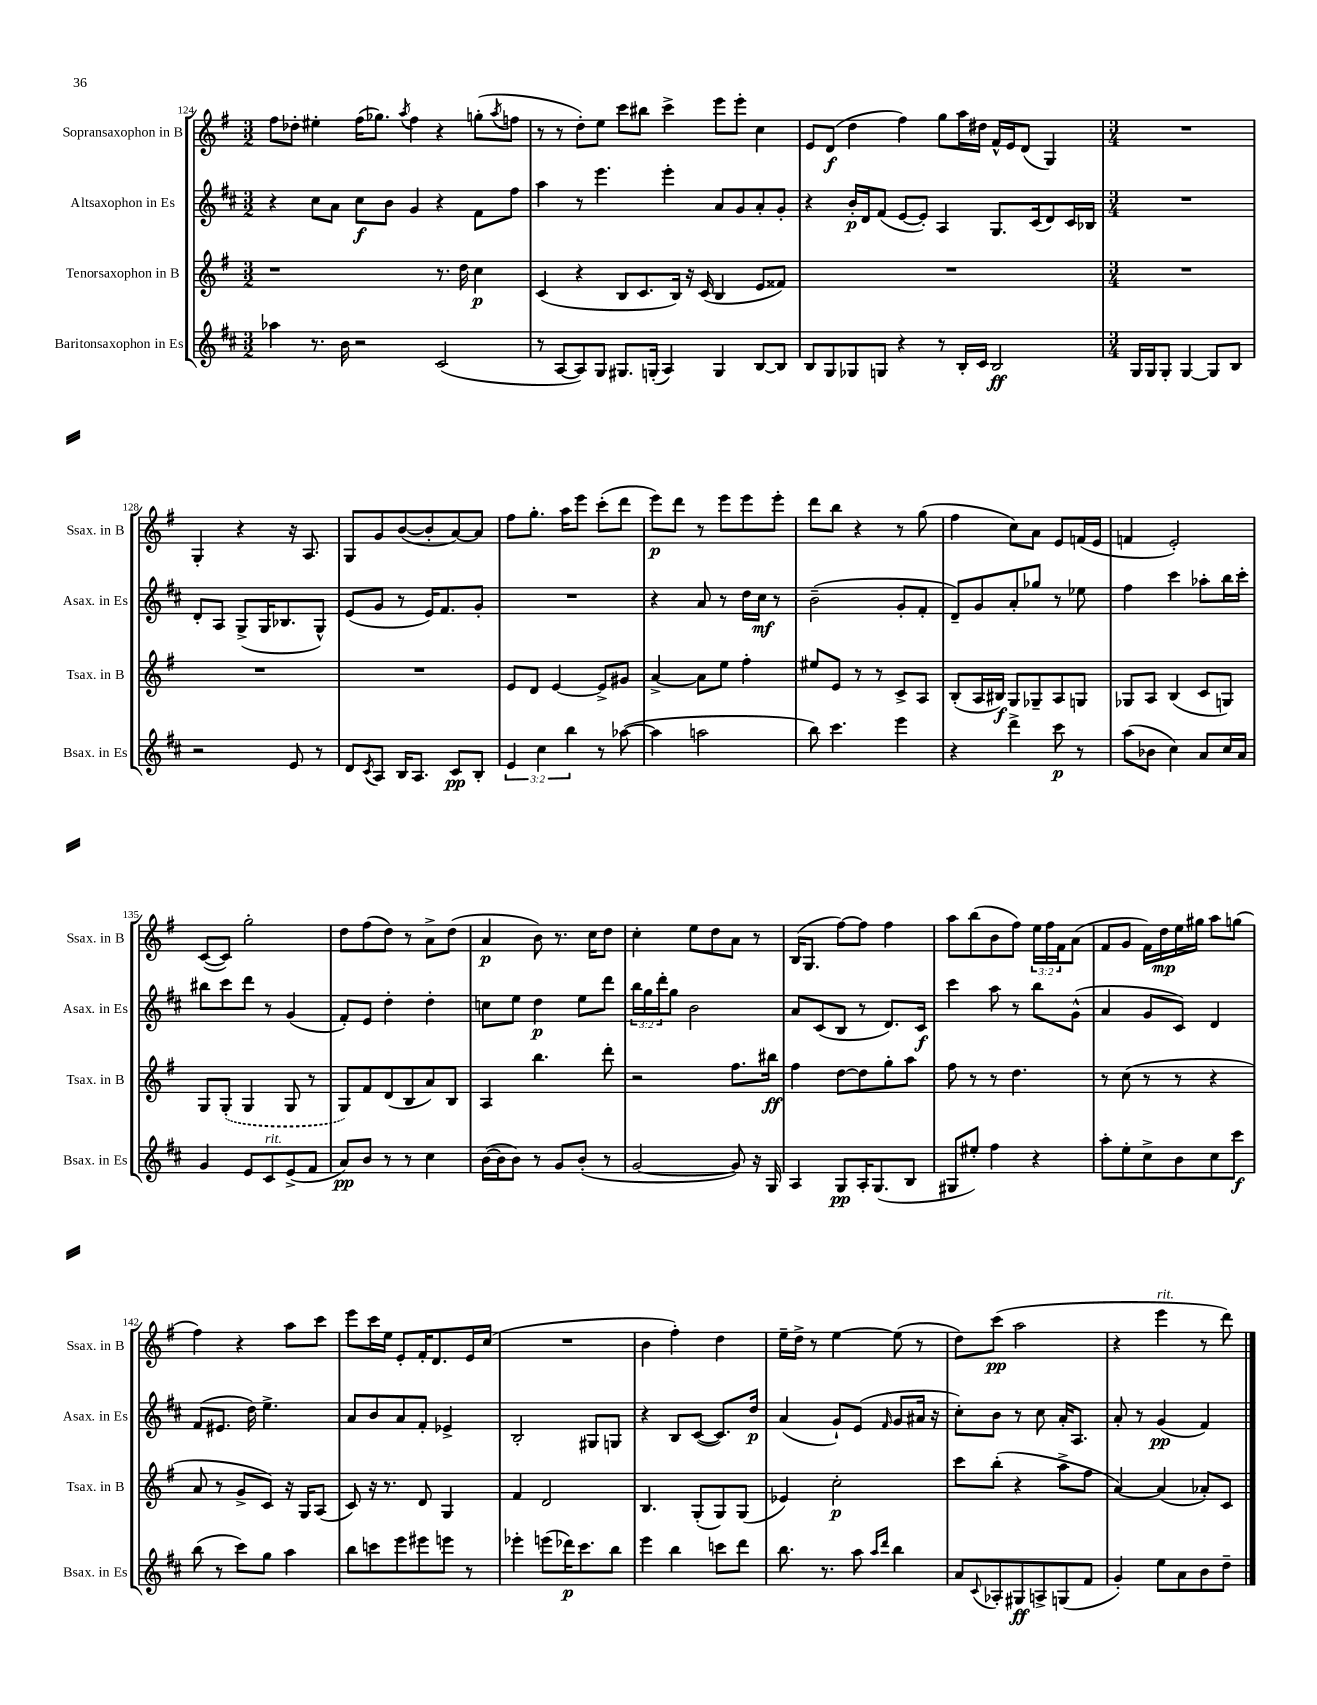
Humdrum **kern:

**kern	**dynam	**kern	**dynam	**kern	**dynam	**kern	**dynam
*part4	*part4	*part3	*part3	*part2	*part2	*part1	*part1
*staff4	*staff4	*staff3	*staff3	*staff2	*staff2	*staff1	*staff1
*I"Baritonsaxophon in Es	*	*I"Tenorsaxophon in B	*	*I"Altsaxophon in Es	*	*I"Sopransaxophon in B	*
*I'Bsax. in Es	*	*I'Tsax. in B	*	*I'Asax. in Es	*	*I'Ssax. in B	*
*clefG2	*	*clefG2	*	*clefG2	*	*clefG2	*
*k[f#c#]	*	*k[f#]	*	*k[f#c#]	*	*k[f#]	*
*M3/2	*	*M3/2	*	*M3/2	*	*M3/2	*
=124	=124	=124	=124	=124	=124	=124	=124
4aa-X\	.	1r	.	4r	.	8ff#\L	.
.	.	.	.	.	.	8dd-X'\J	.
8.r	.	.	.	8cc#\L	.	4ee#X'\	.
.	.	.	.	8a\J	.	.	.
16b\	.	.	.	.	.	.	.
2r	.	.	.	8cc#\L	f	(16ff#\KL	.
.	.	.	.	.	.	8.gg-X\J)	.
.	.	.	.	8b\J	.	.	.
.	.	.	.	.	.	8qaa/	.
.	.	.	.	4g/	.	4ff#\	.
(2c#/	.	8.r	.	4r	.	4r	.
.	.	16dd\	.	.	.	.	.
.	.	4cc\	p	8f#\L	.	(8ggn'\L	.
.	.	.	.	.	.	8qaa/	.
.	.	.	.	8ff#\J	.	8ffn\J	.
=125	=125	=125	=125	=125	=125	=125	=125
8r	.	(4c/	.	4aa\	.	8r	.
[8A/L	.	.	.	.	.	8r	.
8A/])	.	4r	.	8r	.	8dd'\L)	.
8G/J	.	.	.	4.eee\	.	8ee\J	.
8.G#X/L	.	8B/L	.	.	.	8ccc\L	.
.	.	8.c/	.	.	.	8bb#X\J	.
(16Gn'/Jk	.	.	.	.	.	.	.
4A/)	.	.	.	4eee'\	.	4ccc^\	.
.	.	16B/Jk)	.	.	.	.	.
.	.	16r	.	.	.	.	.
.	.	(16c/	.	.	.	.	.
4G/	.	4B/	.	8a/L	.	8eee\L	.
.	.	.	.	8g/	.	8eee'\J	.
[8B/L	.	8e/L	.	8a'/	.	4cc\	.
8B/J]	.	8f##X/J)	.	8g'/J	.	.	.
=126	=126	=126	=126	=126	=126	=126	=126
8B/L	.	1.r	.	4r	.	8e/L	.
8G/	.	.	.	.	.	(8d/J	f
8G-X/	.	.	.	16b'/LL	p	4dd\	.
.	.	.	.	16d/J	.	.	.
8Gn/J	.	.	.	(8f#/J	.	.	.
4r	.	.	.	[8e/L	.	4ff#\)	.
.	.	.	.	8e'/J])	.	.	.
8r	.	.	.	4A/	.	8gg\L	.
16B'/LL	.	.	.	.	.	16aa\L	.
16c#/JJ	.	.	.	.	.	16dd#X\JJ	.
2B/	ff	.	.	8.G/L	.	16f#^^/LL	.
.	.	.	.	.	.	16e/J	.
.	.	.	.	.	.	(8d/J	.
.	.	.	.	(16c#/k	.	.	.
.	.	.	.	8d/)	.	4G/)	.
.	.	.	.	16c#/L	.	.	.
.	.	.	.	16B-X/JJ	.	.	.
=127	=127	=127	=127	=127	=127	=127	=127
*M3/4	*	*M3/4	*	*M3/4	*	*M3/4	*
16G/LL	.	2.r	.	2.r	.	2.r	.
16G/J	.	.	.	.	.	.	.
8G'/J	.	.	.	.	.	.	.
[4G/	.	.	.	.	.	.	.
8G/L]	.	.	.	.	.	.	.
8B/J	.	.	.	.	.	.	.
!!LO:LB:g=z
=128	=128	=128	=128	=128	=128	=128	=128
2r	.	2.r	.	8d'/L	.	4G'/	.
.	.	.	.	8A/J	.	.	.
.	.	.	.	(8G^/L	.	4r	.
.	.	.	.	16G/K	.	.	.
.	.	.	.	8.B-X/	.	.	.
8e/	.	.	.	.	.	16r	.
.	.	.	.	.	.	8.A/	.
8r	.	.	.	8G^^/J)	.	.	.
=129	=129	=129	=129	=129	=129	=129	=129
8d/L	.	2.r	.	(8e/L	.	8G/L	.
8qc#/	.	.	.	.	.	.	.
8A/J	.	.	.	8g/J	.	8g/	.
16B/KL	.	.	.	8r	.	([8b/	.
8.A/J	.	.	.	.	.	.	.
.	.	.	.	16e/KL)	.	8b'/]	.
.	.	.	.	8.f#/	.	.	.
8c#/L	pp	.	.	.	.	[8a/)	.
8B'/J	.	.	.	8g'/J	.	8a/J]	.
=130	=130	=130	=130	=130	=130	=130	=130
6e/	.	8e/L	.	2.r	.	8ff#\L	.
.	.	8d/J	.	.	.	8.gg'\J	.
6cc#\	.	.	.	.	.	.	.
.	.	[4e/	.	.	.	.	.
.	.	.	.	.	.	16aa\KL	.
6bb\	.	.	.	.	.	.	.
.	.	.	.	.	.	8eee\J	.
8r	.	8e^/L]	.	.	.	(8ccc'\L	.
([8aa-X\	.	8g#X/J	.	.	.	8ddd\J	.
=131	=131	=131	=131	=131	=131	=131	=131
4aa-\]	.	[4a^/	.	4r	.	8eee\L)	p
.	.	.	.	.	.	8ddd\J	.
2aan\	.	8a\L]	.	8a/	.	8r	.
.	.	8ee\J	.	8r	.	8eee\L	.
.	.	4ff#'\	.	16dd\LL	.	8eee\	.
.	.	.	.	16cc#\JJ	mf	.	.
.	.	.	.	8r	.	8eee'\J	.
=132	=132	=132	=132	=132	=132	=132	=132
8bb\)	.	8ee#X/L	.	(2b~\	.	8ddd\L	.
4.ccc#\	.	8e/J	.	.	.	8bb\J	.
.	.	8r	.	.	.	4r	.
.	.	8r	.	.	.	.	.
4eee\	.	8c^/L	.	8g'/L	.	8r	.
.	.	8A/J	.	8f#'/J	.	(8gg\	.
=133	=133	=133	=133	=133	=133	=133	=133
4r	.	(8B'/L	.	8d~/L)	.	4ff#\	.
.	.	16A/L	.	8g/	.	.	.
.	.	16B#X/JJ)	f	.	.	.	.
4ddd^\	.	8G/L	.	8a'/	.	8cc\L)	.
.	.	8G-X~/	.	8gg-X/J	.	8a\J	.
8ccc#\	p	8A/	.	8r	.	8e/L	.
8r	.	8Gn/J	.	8ee-X\	.	(16fn/L	.
.	.	.	.	.	.	16e/JJ	.
=134	=134	=134	=134	=134	=134	=134	=134
(8aa\L	.	8G-X/L	.	4ff#\	.	4fn/	.
8b-X\J	.	8A/J	.	.	.	.	.
4cc#\)	.	(4B/	.	4ccc#\	.	2e'/)	.
8a/L	.	8c/L	.	8aa-X'\L	.	.	.
16cc#/L	.	8Gn/J)	.	16bb\L	.	.	.
16a/JJ	.	.	.	16ccc#'\JJ	.	.	.
!!LO:LB:g=z
=135	=135	=135	=135	=135	=135	=135	=135
4g/	.	8G/L	.	8bb#X\L	.	([8c/L	.
.	.	(8G'/J	.	8ccc#\	.	8c/J])	.
8e/L	.	4G/	.	8ddd\J	.	2gg'\	.
!LO:TX:a:i:t=rit.	!	!	!	!	!	!	!
8c#/	.	.	.	8r	.	.	.
(8e^/	.	8G/	.	(4g/	.	.	.
8f#/J	.	8r	.	.	.	.	.
=136	=136	=136	=136	=136	=136	=136	=136
8a/L)	pp	8G/L)	.	8f#'/L)	.	8dd\L	.
8b/J	.	8f#/	.	8e/J	.	(8ff#\	.
8r	.	(8d/	.	4dd'\	.	8dd\J)	.
8r	.	8B/	.	.	.	8r	.
4cc#\	.	8a/)	.	4dd'\	.	8a^\L	.
.	.	8B/J	.	.	.	(8dd\J	.
=137	=137	=137	=137	=137	=137	=137	=137
([16b\LL	.	4A/	.	8ccn\L	.	4a/	p
16b\J]	.	.	.	.	.	.	.
8b\J)	.	.	.	8ee\J	.	.	.
8r	.	4.bb\	.	4dd\	p	8b\)	.
8g/L	.	.	.	.	.	8.r	.
(8b'/J	.	.	.	8ee\L	.	.	.
.	.	.	.	.	.	16cc\KL	.
8r	.	8ddd'\	.	8ddd\J	.	8dd\J	.
=138	=138	=138	=138	=138	=138	=138	=138
[2g/	.	2r	.	24bb\LL	.	4cc'\	.
.	.	.	.	24gg\	.	.	.
.	.	.	.	24ddd'\J	.	.	.
.	.	.	.	8gg\J	.	.	.
.	.	.	.	2b\	.	8ee\L	.
.	.	.	.	.	.	8dd\	.
8g/])	.	8.ff#\L	.	.	.	8a\J	.
16r	.	.	.	.	.	8r	.
16G/	.	16bb#X\Jk	ff	.	.	.	.
=139	=139	=139	=139	=139	=139	=139	=139
4A/	.	4ff#\	.	8a/L	.	(16B/KL	.
.	.	.	.	.	.	8.G/J	.
.	.	.	.	(8c#/	.	.	.
8G/L	pp	[8dd\L	.	8B/J	.	[8ff#\L)	.
16A'/K	.	8dd\]	.	8r	.	8ff#\J]	.
(8.G/	.	.	.	.	.	.	.
.	.	8gg'\	.	8.d/L)	.	4ff#\	.
8B/J	.	8aa\J	.	.	.	.	.
.	.	.	.	16c#/Jk	f	.	.
=140	=140	=140	=140	=140	=140	=140	=140
8G#X/L	.	8ff#\	.	4ccc#\	.	8aa\L	.
8ee#X'/J)	.	8r	.	.	.	(8bb\	.
4ff#\	.	8r	.	8aa\	.	8b\	.
.	.	4.dd\	.	8r	.	8ff#\J)	.
4r	.	.	.	8bb\L	.	24ee\LL	.
.	.	.	.	.	.	24ff#\	.
.	.	.	.	.	.	24f#\J	.
.	.	.	.	(8g^^\J	.	(8a\J	.
=141	=141	=141	=141	=141	=141	=141	=141
8aa'\L	.	8r	.	4a/	.	8f#/L	.
8ee'\	.	(8cc\	.	.	.	8g/J	.
8cc#^\	.	8r	.	8g/L	.	16f#\LL)	.
.	.	.	.	.	.	16dd\	mp
8b\	.	8r	.	8c#/J)	.	16ee\	.
.	.	.	.	.	.	16gg#X\JJ	.
8cc#\	.	4r	.	4d/	.	8aa\L	.
8ccc#\J	f	.	.	.	.	(8ggn\J	.
!!LO:LB:g=z
=142	=142	=142	=142	=142	=142	=142	=142
(8bb\	.	8a/	.	(8f#/L	.	4ff#\)	.
8r	.	8r	.	8.e#X/J	.	.	.
8ccc#\L)	.	8g^/L	.	.	.	4r	.
.	.	.	.	16dd\)	.	.	.
8gg\J	.	8c/J)	.	4.ee^\	.	.	.
4aa\	.	16r	.	.	.	8aa\L	.
.	.	16G/KL	.	.	.	.	.
.	.	(8A/J	.	.	.	8ccc\J	.
=143	=143	=143	=143	=143	=143	=143	=143
8bb\L	.	8c/)	.	8a/L	.	8eee\L	.
8cccn\	.	16r	.	8b/	.	16ccc\L	.
.	.	8.r	.	.	.	16ee\JJ	.
8eee\	.	.	.	8a/	.	8e'/L	.
8eee#X\	.	8d/	.	8f#'/J	.	16f#'/K	.
.	.	.	.	.	.	8.d/	.
8eeen\J	.	4G/	.	4e-X^/	.	.	.
8r	.	.	.	.	.	16e/L	.
.	.	.	.	.	.	(16cc/JJ	.
=144	=144	=144	=144	=144	=144	=144	=144
4eee-X'\	.	4f#/	.	2B'/	.	2.r	.
(8eeen\L	.	2d/	.	.	.	.	.
16ddd-X\K)	p	.	.	.	.	.	.
8.ccc#\	.	.	.	.	.	.	.
.	.	.	.	8G#X/L	.	.	.
8bb\J	.	.	.	8Gn/J	.	.	.
=145	=145	=145	=145	=145	=145	=145	=145
4eee\	.	4.B/	.	4r	.	4b\	.
4bb\	.	.	.	8B/L	.	4ff#'\)	.
.	.	(8G'/L	.	([8c#/J	.	.	.
8cccn\L	.	8G/)	.	8.c#/L])	.	4dd\	.
8ddd\J	.	(8G/J	.	.	.	.	.
.	.	.	.	16dd/Jk	p	.	.
=146	=146	=146	=146	=146	=146	=146	=146
8.bb\	.	4e-X/)	.	(4a/	.	16ee~\LL	.
.	.	.	.	.	.	16dd^\JJ	.
.	.	.	.	.	.	8r	.
8.r	.	.	.	.	.	.	.
.	.	2cc'\	p	8g`/L)	.	[4ee\	.
8aa\	.	.	.	(8e/J	.	.	.
16qqaa/LL	.	.	.	.	.	.	.
16qqddd/JJ	.	.	.	16qqf#/	.	.	.
4bb\	.	.	.	8g/L	.	(8ee\]	.
.	.	.	.	16a#X/Jk	.	8r	.
.	.	.	.	16r	.	.	.
=147	=147	=147	=147	=147	=147	=147	=147
8a/L	.	8ccc\L	.	8cc#'\L)	.	8dd\L)	.
8qqc#/	.	.	.	.	.	.	.
8A-X'/	.	(8bb'\J	.	8b\J	.	(8ccc\J	pp
8G#X/	ff	4r	.	8r	.	2aa\	.
8An^/	.	.	.	8cc#\	.	.	.
(8Gn/	.	8aa^\L	.	16a'/KL	.	.	.
.	.	.	.	8.A/J	.	.	.
8f#/J	.	8ff#\J	.	.	.	.	.
=148	=148	=148	=148	=148	=148	=148	=148
4g'/)	.	[4a/)	.	8a'/	.	4r	.
.	.	.	.	8r	.	.	.
!	!	!	!	!	!	!LO:TX:a:i:t=rit.	!
8ee\L	.	(4a/]	.	(4g/	pp	4eee\	.
8a\	.	.	.	.	.	.	.
8b\	.	8a-X'/L)	.	4f#/)	.	8r	.
8dd~\J	.	8c/J	.	.	.	8ddd\)	.
==	==	==	==	==	==	==	==
*-	*-	*-	*-	*-	*-	*-	*-
